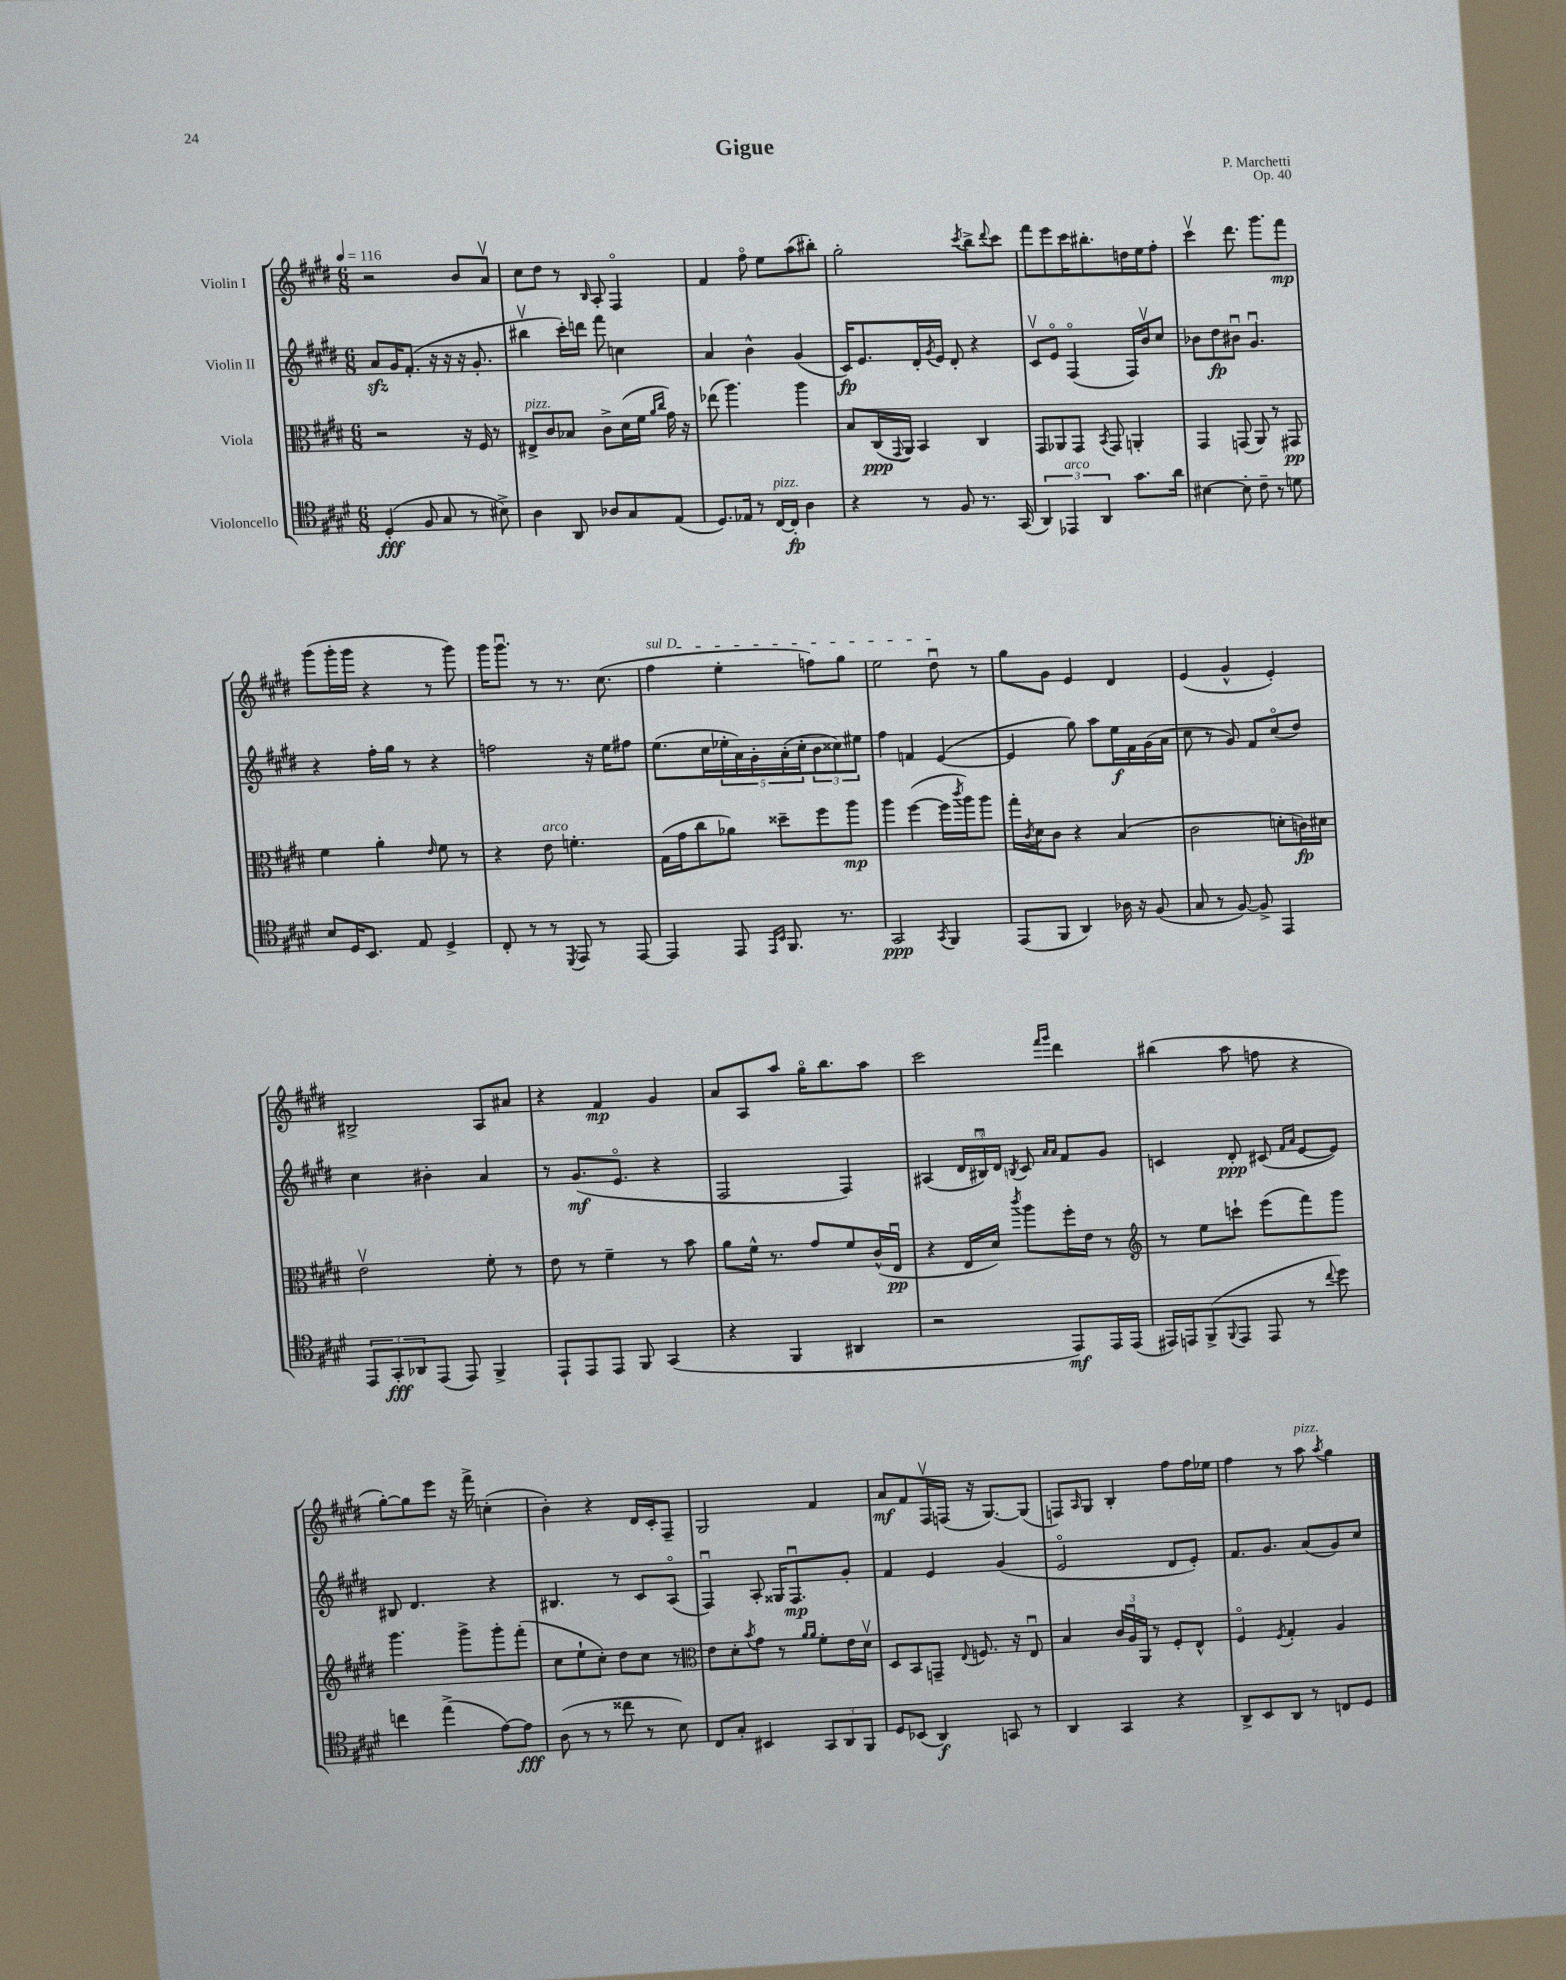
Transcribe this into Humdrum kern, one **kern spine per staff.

**kern	**dynam	**kern	**dynam	**kern	**dynam	**kern	**dynam
*part4	*part4	*part3	*part3	*part2	*part2	*part1	*part1
*staff4	*staff4	*staff3	*staff3	*staff2	*staff2	*staff1	*staff1
*I"Violoncello	*	*I"Viola	*	*I"Violin II	*	*I"Violin I	*
*clefC4	*	*clefC3	*	*clefG2	*	*clefG2	*
*k[f#c#g#d#]	*	*k[f#c#g#d#]	*	*k[f#c#g#d#]	*	*k[f#c#g#d#]	*
*M6/8	*	*M6/8	*	*M6/8	*	*M6/8	*
*MM116	*	*MM116	*	*MM116	*	*MM116	*
=1	=1	=1	=1	=1	=1	=1	=1
(4D#'/	fff	2r	.	8azz/L	.	2r	.
.	.	.	.	16g#/K	.	.	.
.	.	.	.	(8.f#'/J	.	.	.
8F#/	.	.	.	.	.	.	.
8G#/	.	.	.	16r	.	.	.
.	.	.	.	16r	.	.	.
8r	.	16r	.	16r	.	8b/L	.
.	.	16F#/	.	8.g#'/	.	.	.
8B#X^\)	.	8r	.	.	.	8av/J	.
=2	=2	=2	=2	=2	=2	=2	=2
!	!	!LO:TX:a:i:t=pizz.	!	!	!	!	!
4A\	.	8E#X^/L	.	4bb#Xv\	.	8cc#\L	.
.	.	8c#/	.	.	.	8dd#\J	.
8AA/	.	8B-X/J	.	16ccc#'\LL)	.	8r	.
.	.	.	.	16dddn\JJ	.	.	.
.	.	.	.	.	.	16qqB/	.
8A-X/L	.	8c#^\L	.	8fff#\	.	8A'/	.
8G#/	.	(16d#\L	.	4ccn\	.	4F#/	.
.	.	16f#\JJ	.	.	.	.	.
.	.	16qqa/LL	.	.	.	.	.
.	.	16qqcc#/JJ	.	.	.	.	.
(8E/J	.	16g#\)	.	.	.	.	.
.	.	16r	.	.	.	.	.
=3	=3	=3	=3	=3	=3	=3	=3
8.D#/L)	.	(8ee-X\	.	4a/	.	4f#/	.
.	.	4.aa\)	.	.	.	.	.
16E-X/Jk	.	.	.	.	.	.	.
8r	.	.	.	4b^^\	.	8ff#\	.
!LO:TX:a:i:t=pizz.	!	!	!	!	!	!	!
[16C#/LL	.	.	.	.	.	8ee\L	.
16C#'/JJ]	fp	.	.	.	.	.	.
4A\	.	4aa\	.	(4g#/	.	(8aa\	.
.	.	.	.	.	.	8bb#X'\J)	.
=4	=4	=4	=4	=4	=4	=4	=4
4r	.	8B/L	.	16c#/KL)	fp	2gg#'\	.
.	.	.	.	8.e/	.	.	.
.	.	(16C#/L	ppp	.	.	.	.
.	.	8qqGG#/	.	.	.	.	.
.	.	16AA/JJ)	.	.	.	.	.
8r	.	4BB/	.	16d#'/L	.	.	.
.	.	.	.	8qg#/	.	.	.
.	.	.	.	16e/JJ	.	.	.
8F#/	.	.	.	8d#'/	.	.	.
.	.	.	.	.	.	8qccc#/	.
8.r	.	4C#/	.	4r	.	8bb^\L	.
.	.	.	.	.	.	8qqddd#/	.
.	.	.	.	.	.	8ccc#\J	.
(16GG#/	.	.	.	.	.	.	.
=5	=5	=5	=5	=5	=5	=5	=5
6AA/)	.	8GG#/L	.	8c#v/L	.	8fff#\L	.
.	.	8AA-X/	.	8e/J	.	8eee\	.
!LO:TX:a:i:t=arco	!	!	!	!	!	!	!
6EE-X/	.	.	.	.	.	.	.
.	.	8GG#/J	.	(4F#/	.	16ccc#\K	.
.	.	.	.	.	.	8.bb#X'\	.
6AA/	.	.	.	.	.	.	.
.	.	8qBB/	.	.	.	.	.
.	.	8GG#/	.	.	.	.	.
8.g#\L	.	4AAn'/	.	16F#/LL)	.	16ddn\L	.
.	.	.	.	16bv/J	.	16ee\J	.
.	.	.	.	8cc#/J	.	8ff#'\J	.
16a\Jk	.	.	.	.	.	.	.
=6	=6	=6	=6	=6	=6	=6	=6
[4B#X\	.	4GG#/	.	8b-X\L	.	4ccc#v\	.
.	.	.	.	8dd#\	fp	.	.
8B#'\]	.	(8GGn/	.	8b#Xu\J	.	8.ddd#\	.
8c#~\	.	8AA/)	.	4.g#u/	.	.	.
.	.	.	.	.	.	8.ggg#\L	.
8r	.	8r	.	.	.	.	.
8dn\	.	8GG#X/	pp	.	.	8fff#\J	mp
!!LO:LB:g=z
=7	=7	=7	=7	=7	=7	=7	=7
8B/L	.	4f#\	.	4r	.	(8ggg#\L	.
16D#/K	.	.	.	.	.	16ggg#'\L	.
8.BB/J	.	.	.	.	.	16ggg#\JJ	.
.	.	4a'\	.	16ff#'\LL	.	4r	.
.	.	.	.	16gg#\JJ	.	.	.
8E/	.	.	.	8r	.	.	.
.	.	16qqe/	.	.	.	.	.
4D#^/	.	8f#\	.	4r	.	8r	.
.	.	8r	.	.	.	8ggg#\)	.
=8	=8	=8	=8	=8	=8	=8	=8
8C#'/	.	4r	.	2ffn\	.	16ggg#\KL	.
.	.	.	.	.	.	8.ggg#u\J	.
8r	.	.	.	.	.	.	.
!	!	!LO:TX:a:i:t=arco	!	!	!	!	!
8r	.	8e\	.	.	.	8r	.
8qDD#/	.	.	.	.	.	.	.
8EE/	.	4.fn'\	.	.	.	8.r	.
8r	.	.	.	16r	.	.	.
.	.	.	.	16ee\KL	.	(8.cc#\	.
[8EE/	.	.	.	8ff#X\J	.	.	.
=9	=9	=9	=9	=9	=9	=9	=9
!	!	!	!	!	!	!LO:TX:a:i:t=sul D	!
4EE/]	.	(16G#\LL	.	(8.ee\L	.	4ff#\	.
.	.	16g#\J	.	.	.	.	.
.	.	8cc#\	.	.	.	.	.
.	.	.	.	16cc#\L	.	.	.
8EE/	.	8a-X\J)	.	20ee-X'\	.	4ee'\	.
.	.	.	.	20a\)	.	.	.
.	.	.	.	20g#'\	.	.	.
16qqEE/LL	.	.	.	.	.	.	.
16qqBB/JJ	.	.	.	.	.	.	.
8.FF#/	.	8dd##X~\L	.	.	.	.	.
.	.	.	.	(20a'\	.	.	.
.	.	.	.	20cc#'\J	.	.	.
.	.	8ff#\	.	12b\	.	8ffn\L)	.
8.r	.	.	.	.	.	.	.
.	.	.	.	12cc##X\)	.	.	.
.	.	8aa\J	mp	.	.	8gg#\J	.
.	.	.	.	12ee#X\J	.	.	.
=10	=10	=10	=10	=10	=10	=10	=10
2GG#/	ppp	4aa\	.	4ff#\	.	2ee\	.
.	.	([4ff#\	.	4fn/	.	.	.
8qGG#/	.	.	.	.	.	.	.
4FF#/	.	16ff#\LL]	.	([4e/	.	8dd#u\	.
.	.	8qccc#/	.	.	.	.	.
.	.	16aa\J)	.	.	.	.	.
.	.	8aa\J	.	.	.	8r	.
=11	=11	=11	=11	=11	=11	=11	=11
(8EE/L	.	16gg#'\LL	.	4e/]	.	8gg#\L	.
.	.	8qc#/	.	.	.	.	.
.	.	16d#\J	.	.	.	.	.
8FF#/J	.	8c#\J	.	.	.	8g#\J	.
4AA/)	.	4r	.	8gg#\)	.	4e/	.
.	.	.	.	8aa\L	.	.	.
16A-X\	.	(4B/	.	16ee\L	f	4d#/	.
16r	.	.	.	16f#\	.	.	.
(8F#/	.	.	.	(16g#\	.	.	.
.	.	.	.	16a\JJ	.	.	.
=12	=12	=12	=12	=12	=12	=12	=12
8G#/	.	2c#\	.	8cc#\	.	(4e/	.
8r	.	.	.	8r	.	.	.
[8F#/)	.	.	.	8g#/)	.	4g#^^/	.
8F#^/]	.	.	.	8f#/L	.	.	.
4EE/	.	8dn'\L	.	(8cc#/	.	4e'/)	.
.	.	16cn\L)	fp	8dd#/J)	.	.	.
.	.	16d#X\JJ	.	.	.	.	.
!!LO:LB:g=z
=13	=13	=13	=13	=13	=13	=13	=13
12EE/L	.	2ev\	.	4cc#\	.	2B#X^/	.
12GG#'/	fff	.	.	.	.	.	.
12AA-X/	.	.	.	.	.	.	.
(8EE/J	.	.	.	4b#X'\	.	.	.
8EE/)	.	.	.	.	.	.	.
4FF#^/	.	8f#'\	.	4a/	.	8A/L	.
.	.	8r	.	.	.	8a#X/J	.
=14	=14	=14	=14	=14	=14	=14	=14
8EE`/L	.	8e\	.	8r	.	4r	.
8EE/	.	8r	.	(8.g#/L	mf	.	.
8EE/J	.	4f#~\	.	.	.	4f#/	mp
.	.	.	.	8.e/J	.	.	.
8FF#/	.	.	.	.	.	.	.
(4GG#/	.	8r	.	4r	.	4g#/	.
.	.	8b\	.	.	.	.	.
=15	=15	=15	=15	=15	=15	=15	=15
4r	.	8a\L	.	2F#/	.	8a/L	.
.	.	16f#^^\Jk	.	.	.	8A/	.
.	.	8.r	.	.	.	.	.
4FF#/	.	.	.	.	.	8aa/J	.
.	.	8g#/L	.	.	.	16gg#\KL	.
.	.	.	.	.	.	8.bb\	.
4AA#X/	.	8f#/	.	4F#/)	.	.	.
.	.	(16c#^^/L	.	.	.	8aa\J	.
.	.	16Eu/JJ	pp	.	.	.	.
=16	=16	=16	=16	=16	=16	=16	=16
2r	.	4r	.	(4A#X/	.	2ccc#\	.
.	.	16E/LL	.	24d#/LL	.	.	.
.	.	.	.	24B#Xu/)	.	.	.
.	.	16d#/JJ)	.	.	.	.	.
.	.	.	.	24d#/JJ	.	.	.
.	.	8qccc#/	.	8qBn/	.	.	.
.	.	8aa\L	.	8c#/	.	.	.
.	.	.	.	16qqa/LL	.	16qqfff#/LL	.
.	.	.	.	16qqa/JJ	.	16qqggg#/JJ	.
8EE/L)	mf	16ff#'\L	.	8f#/L	.	4ddd#\	.
.	.	16e\JJ	.	.	.	.	.
16EE/L	.	8r	.	8g#/J	.	.	.
(16EE/JJ	.	.	.	.	.	.	.
=17	=17	=17	=17	=17	=17	=17	=17
*	*	*clefG2	*	*	*	*	*
16EE#X/LL)	.	8r	.	4cn/	.	(4bb#X\	.
16EEn/J	.	.	.	.	.	.	.
(8FF#^/	.	8ee\L	.	.	.	.	.
8qqFF#/	.	.	.	.	.	.	.
8EE/J	.	8cccn`\J	.	8d#'/	ppp	8aa\	.
8EE/	.	(8eee\L	.	(8c#X/	.	8ffn\	.
.	.	.	.	16qqf#/LL	.	.	.
.	.	.	.	16qqa/JJ	.	.	.
8r	.	8fff#\)	.	[8e/L	.	4r	.
8qqcc#/	.	.	.	.	.	.	.
8dd#\)	.	8ggg#\J	.	8e/J])	.	.	.
!!LO:LB:g=z
=18	=18	=18	=18	=18	=18	=18	=18
4ccn\	.	4.ggg#\	.	8B#X/	.	[8gg#'\L)	.
.	.	.	.	4.d#/	.	8gg#\]	.
(4ee^\	.	.	.	.	.	8eee\J	.
.	.	8ggg#^\L	.	.	.	16r	.
.	.	.	.	.	.	16fff#^\	.
[8e\L)	.	8ggg#'\	.	4r	.	(4ccn'\	.
8e\J]	fff	(8fff#'\J	.	.	.	.	.
=19	=19	=19	=19	=19	=19	=19	=19
(8A\	.	8cc#\L	.	4.B#X/	.	4b'\)	.
8r	.	8ee`\	.	.	.	.	.
8r	.	8cc#'\J)	.	.	.	4r	.
8cc##X\	.	8dd#\L	.	8r	.	.	.
8r	.	8cc#\J	.	8c#/L	.	16d#/LL	.
.	.	.	.	.	.	16c#'/J	.
8B\)	.	8r	.	(8A/J	.	8F#~/J	.
=20	=20	=20	=20	=20	=20	=20	=20
*	*	*clefC3	*	*	*	*	*
8C#/L	.	8e\L	.	4F#u/)	.	2G#/	.
8G#'/J	.	8d#'\	.	.	.	.	.
.	.	8qb/	.	.	.	.	.
4BB#X/	.	8g#\J	.	8A'/	.	.	.
.	.	8r	.	16G##X/KL	.	.	.
.	.	.	.	8.F#u/	mp	.	.
.	.	16qqa/LL	.	.	.	.	.
.	.	16qqa/JJ	.	.	.	.	.
12GG#/L	.	8f#'\L	.	.	.	4f#/	.
12AA/	.	.	.	.	.	.	.
.	.	16e\L	.	8g#'/J	.	.	.
12FF#/J	.	.	.	.	.	.	.
.	.	16d#v\JJ	.	.	.	.	.
=21	=21	=21	=21	=21	=21	=21	=21
8D#/L	.	8D#/L	.	4f#/	.	8a/L	mf
(8BB-X/J	.	8BB/	.	.	.	8f#/	.
4AA/)	f	8GGn~/J	.	4e/	.	16F#v/L	.
.	.	.	.	.	.	(16Fn/JJ	.
.	.	8qqE/	.	.	.	.	.
.	.	8.Fn/	.	.	.	16r	.
.	.	.	.	.	.	[8.G#/L)	.
8GGn/	.	.	.	(4g#/	.	.	.
.	.	16r	.	.	.	.	.
8r	.	8Eu/	.	.	.	(8G#/J]	.
=22	=22	=22	=22	=22	=22	=22	=22
4AA/	.	4B/	.	2e/	.	8Fn/L)	.
.	.	.	.	.	.	16qqA/	.
.	.	.	.	.	.	8G#/J	.
4GG#/	.	24c#/LL	.	.	.	4B'/	.
.	.	24Au/	.	.	.	.	.
.	.	24AA/JJ	.	.	.	.	.
.	.	8r	.	.	.	.	.
4r	.	8F#'/L	.	8d#/L	.	8ff#\L	.
.	.	8E^^/J	.	8e'/J)	.	16ff#\L	.
.	.	.	.	.	.	16ee-X\JJ	.
=23	=23	=23	=23	=23	=23	=23	=23
8AA^/L	.	4F#/	.	8.f#/L	.	4ff#\	.
8BB/	.	.	.	.	.	.	.
.	.	.	.	8.g#/J	.	.	.
.	.	8qF#/	.	.	.	.	.
8AA/J	.	4G#'/	.	.	.	8r	.
!	!	!	!	!	!	!LO:TX:a:i:t=pizz.	!
8r	.	.	.	(8a/L	.	8aa\	.
.	.	.	.	.	.	8qaa/	.
8Cn/L	.	4A/	.	8g#/)	.	4gg#\	.
8D#/J	.	.	.	8cc#/J	.	.	.
==	==	==	==	==	==	==	==
*-	*-	*-	*-	*-	*-	*-	*-
